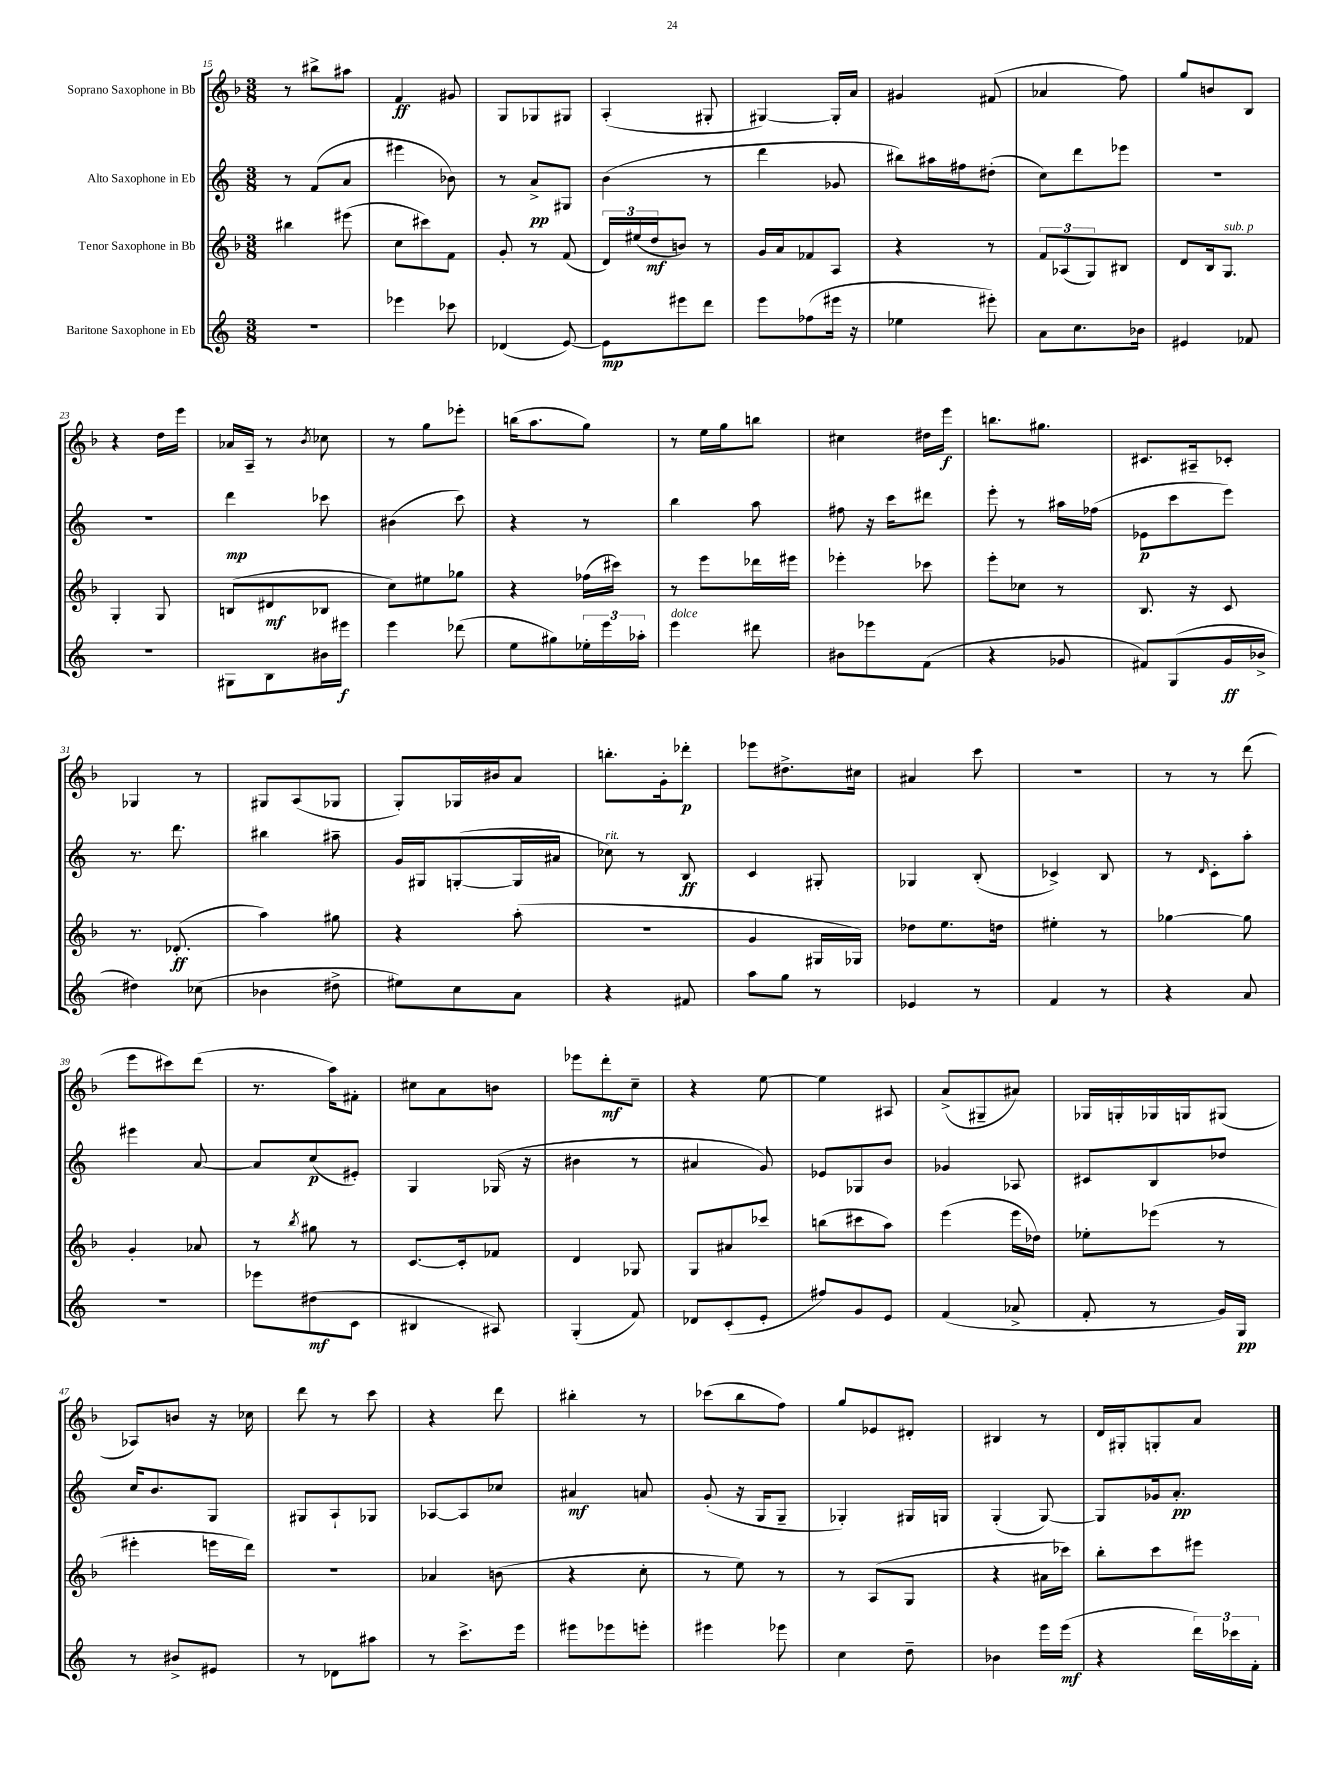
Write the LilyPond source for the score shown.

<<
\new StaffGroup <<
\new Staff = "s0" \with { instrumentName = "Soprano Saxophone in Bb" } {
    \clef treble \key f \major \numericTimeSignature \time 3/8
    r8 bis''8-> ais''8 |
    f'4\ff gis'8 |
    g8 ges8 gis8 |
    a4-.( gis8-. |
    gis4~) gis16-. a'16 |
    gis'4 fis'8( |
    aes'4 f''8) |
    g''8 b'8 bes8 |
    r4 d''16 e'''16 |
    aes'16 a16-- r8 \acciaccatura { bes'8 } ces''8 |
    r8 g''8 ees'''8-. |
    b''16( a''8. g''8) |
    r8 e''16 g''16 b''8 |
    cis''4 dis''16 e'''16\f |
    b''8. gis''8. |
    cis'8. ais16-- ces'8-. |
    ges4 r8 |
    gis8 a8( ges8 |
    g8-.) ges16 bis'16 a'8 |
    b''8.-. g'16-. des'''8-.\p |
    ees'''8 dis''8.-> cis''16 |
    ais'4 c'''8 |
    R4. |
    r8 r8 d'''8( |
    e'''8 cis'''8) d'''8( |
    r8. a''16) fis'8-. |
    cis''8 a'8 b'8 |
    ees'''8 d'''8-.\mf c''8-- |
    r4 e''8~ |
    e''4 ais8 |
    a'8->( gis8-- ais'8) |
    ges16 g16-. ges16 g16 gis8( |
    aes8) b'8 r16 ces''16 |
    d'''8 r8 c'''8 |
    r4 d'''8 |
    bis''4-. r8 |
    ces'''8( bes''8 f''8) |
    g''8 ees'8 dis'8-. |
    bis4 r8 |
    d'16 gis16-. g8-. a'8 \bar "|." |
}
\new Staff = "s1" \with { instrumentName = "Alto Saxophone in Eb" } {
    \clef treble \key c \major \numericTimeSignature \time 3/8
    r8 f'8( a'8 |
    eis'''4 bes'8) |
    r8 a'8->\pp gis8 |
    b'4( r8 |
    d'''4 ges'8 |
    bis''8) ais''16 fis''16 dis''8-.( |
    c''8) d'''8 ees'''8 |
    R4. |
    R4. |
    d'''4\mp ces'''8 |
    bis'4( c'''8) |
    r4 r8 |
    b''4 a''8 |
    fis''8 r16 c'''16 dis'''8 |
    e'''8-. r8 ais''16 fes''16( |
    ees'8\p c'''8 e'''8) |
    r8. d'''8. |
    bis''4 ais''8-- |
    g'16 gis16 g8~-.( g16 ais'16 |
    ces''8^\markup { \italic "rit." }) r8 b8\ff |
    c'4 gis8-. |
    ges4 b8-.( |
    ces'4->) b8 |
    r8 \grace { d'16 } c'8-. a''8-. |
    eis'''4 a'8~ |
    a'8 c''8\p( eis'8-.) |
    g4 ges16( r16 |
    bis'4 r8 |
    ais'4 g'8) |
    ees'8 ges8 b'8 |
    ges'4 aes8 |
    cis'8 b8 des''8 |
    c''16 b'8. g8 |
    gis8 a8-! ges8 |
    aes8~ aes8 ces''8 |
    ais'4\mf a'8 |
    g'8-.( r16 g16 g8-- |
    ges4-.) gis16 g16 |
    g4-.( g8~) |
    g8 ges'16 a'8.-.\pp \bar "|." |
}
\new Staff = "s2" \with { instrumentName = "Tenor Saxophone in Bb" } {
    \clef treble \key f \major \numericTimeSignature \time 3/8
    bis''4 eis'''8( |
    c''8 cis'''8) f'8 |
    g'8-. r8 f'8( |
    \tuplet 3/2 { d'16) eis''16( d''16\mf } b'8) r8 |
    g'16 a'16 fes'8 a8 |
    r4 r8 |
    \tuplet 3/2 { f'8 aes8( g8) } bis8 |
    d'8 bes16 g8.^\markup { \italic "sub. p" } |
    g4-. g8 |
    b8( dis'8\mf bes8 |
    c''8) eis''8 ges''8 |
    r4 fes''16( cis'''16) |
    r8 e'''8 des'''16 eis'''16 |
    ees'''4-. ces'''8 |
    e'''8-. ces''8 r8 |
    bes8. r16 c'8 |
    r8. des'8.-.\ff( |
    a''4) gis''8 |
    r4 a''8-.( |
    R4. |
    g'4 gis16 ges16) |
    des''8 e''8. d''16 |
    eis''4-. r8 |
    ges''4~ ges''8 |
    g'4-. aes'8 |
    r8 \acciaccatura { bes''8 } gis''8 r8 |
    c'8.~ c'16-. fes'8 |
    d'4 ges8 |
    g8 ais'8 ces'''8 |
    b''8( cis'''8 a''8) |
    e'''4( e'''16 des''16) |
    ees''8-. ees'''8( r8 |
    eis'''4-. e'''16 d'''16) |
    R4. |
    aes'4 b'8( |
    r4 c''8-. |
    r8 e''8) r8 |
    r8 a8( g8 |
    r4 ais'16 ces'''16) |
    bes''8-. c'''8 eis'''8 \bar "|." |
}
\new Staff = "s3" \with { instrumentName = "Baritone Saxophone in Eb" } {
    \clef treble \key c \major \numericTimeSignature \time 3/8
    R4. |
    ees'''4 ces'''8 |
    des'4( e'8~) |
    e'8\mp eis'''8 d'''8 |
    e'''8 fes''8( eis'''16 r16 |
    ees''4 eis'''8-.) |
    a'8 c''8. bes'16 |
    eis'4 fes'8 |
    R4. |
    gis8 b8 bis'16 eis'''16\f |
    e'''4 des'''8( |
    e''8 gis''8) \tuplet 3/2 { ees''16-. e'''16 aes''16-. } |
    e'''4^\markup { \italic "dolce" } dis'''8 |
    bis'8 ees'''8 f'8( |
    r4 ges'8 |
    fis'8) g8( g'16\ff bes'16-> |
    dis''4) ces''8( |
    bes'4 dis''8-> |
    eis''8) c''8 a'8 |
    r4 fis'8 |
    a''8 g''8 r8 |
    ees'4 r8 |
    f'4 r8 |
    r4 a'8 |
    r4. |
    ees'''8 dis''8\mf( c'8 |
    bis4 ais8) |
    g4-.( f'8) |
    des'8 c'8-.( e'8-. |
    fis''8) g'8 e'8 |
    f'4( aes'8-> |
    f'8-. r8 g'16) g16\pp |
    r8 bis'8-> eis'8 |
    r8 des'8 ais''8 |
    r8 c'''8.-> e'''16 |
    eis'''8 ees'''8 e'''8-. |
    eis'''4 ees'''8 |
    c''4 d''8-- |
    bes'4 e'''16 e'''16\mf( |
    r4 \tuplet 3/2 { d'''16) ces'''16 f'16-. } \bar "|." |
}
>>
>>
\layout { \context { \Score currentBarNumber = #15 } }
